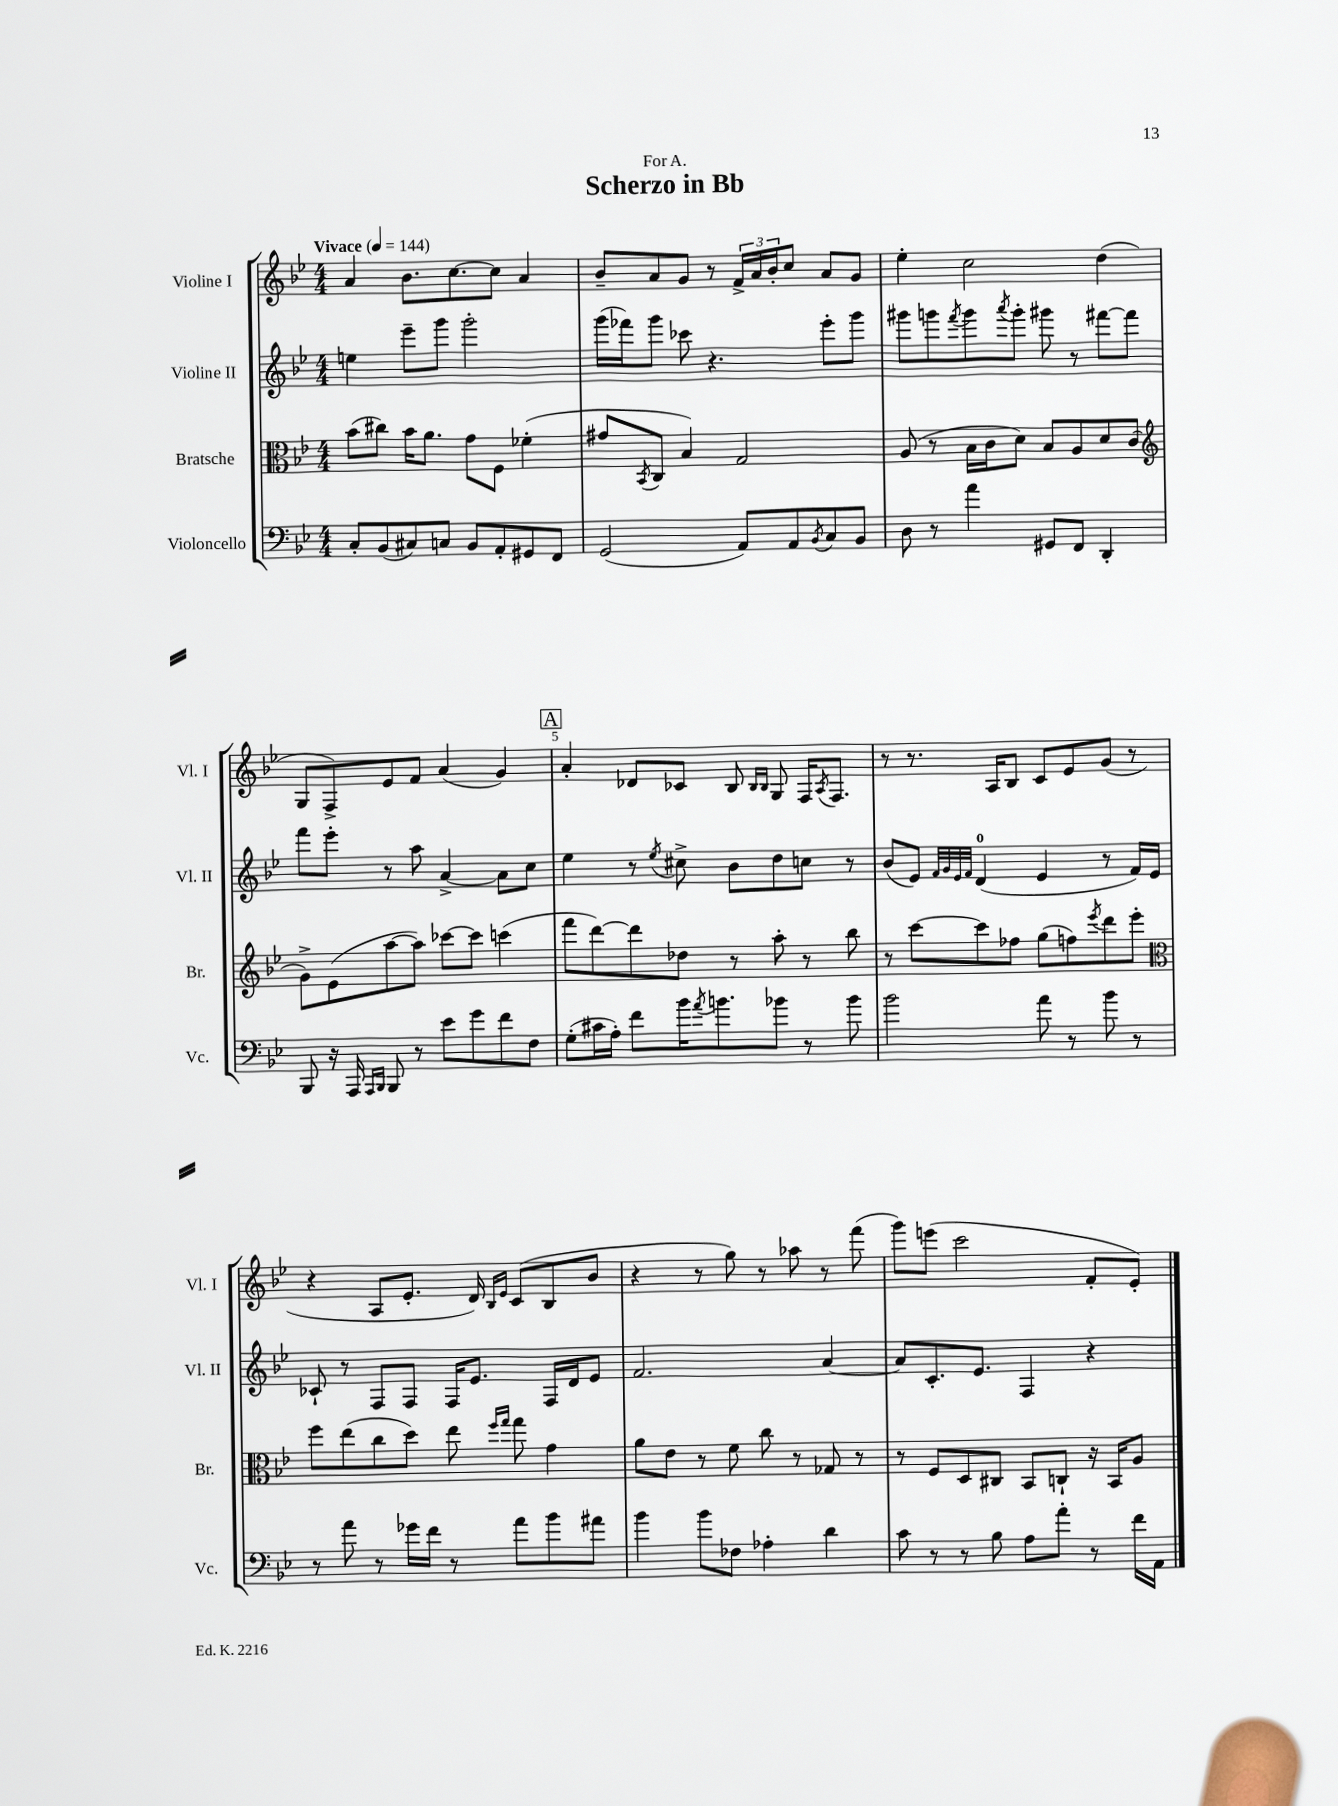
\header { title = "Scherzo in Bb" dedication = "For A." }
<<
\new StaffGroup <<
\new Staff = "s0" \with { instrumentName = "Violine I" shortInstrumentName = "Vl. I" } {
    \clef treble \key bes \major \numericTimeSignature \time 4/4 \tempo "Vivace" 4 = 144
    a'4 bes'8. c''8.~ c''8 a'4 |
    bes'8-- a'8 g'8 r8 \tuplet 3/2 { f'16-> a'16 bes'16-. } c''8 a'8 g'8 |
    ees''4-. c''2 d''4( |
    g8 f8->) ees'8 f'8 a'4( g'4) |
    \mark \markup { \box "A" } a'4-. des'8 ces'8 bes8 \grace { bes16 bes16 } g8 f16 \acciaccatura { a8 } f8. |
    r8 r8. a16 bes8 c'8 ees'8 g'8( r8 |
    r4 a8 ees'8.-. d'16) \grace { bes16 ees'16 } c'8( bes8 bes'8 |
    r4 r8 g''8) r8 aes''8 r8 f'''8( |
    g'''8) e'''8( c'''2 f'8-. ees'8-.) \bar "|." |
}
\new Staff = "s1" \with { instrumentName = "Violine II" shortInstrumentName = "Vl. II" } {
    \clef treble \key bes \major \numericTimeSignature \time 4/4
    e''4 ees'''8-- g'''8 g'''2-. |
    g'''16( fes'''16) g'''8 ces'''8 r4. ees'''8-. g'''8 |
    gis'''8 g'''8 \acciaccatura { f'''8 } g'''8 \acciaccatura { a'''8 } g'''8-. gis'''8 r8 fis'''8~ fis'''8 |
    f'''8 ees'''8-. r8 a''8 a'4~-> a'8 c''8 |
    \mark \markup { \box "A" } ees''4 r8 \acciaccatura { ees''8 } cis''8-> bes'8 d''8 c''8 r8 |
    bes'8( ees'8) \grace { f'32 g'32 ees'32 f'32 } d'4-0( ees'4 r8 f'16) ees'16 |
    ces'8-! r8 f8 f8 f16 ees'8. f16 d'16 ees'8 |
    f'2. a'4~ |
    a'8 c'8.-. ees'8. f4 r4 \bar "|." |
}
\new Staff = "s2" \with { instrumentName = "Bratsche" shortInstrumentName = "Br." } {
    \clef alto \key bes \major \numericTimeSignature \time 4/4
    bes'8( cis''8) bes'16 a'8. g'8 f8 fes'4-.( |
    gis'8 \acciaccatura { bes,8 } c8 bes4) g2 |
    a8( r8 bes16 c'16 d'8) bes8 a8 d'8 c'8( |
    \clef treble g'8->) ees'8( a''8~ a''8) ces'''8~ ces'''8 c'''4( |
    \mark \markup { \box "A" } f'''8 d'''8~) d'''8 des''8 r8 a''8-. r8 bes''8 |
    r8 c'''8~ c'''8 fes''8 g''8( f''8) \acciaccatura { ees'''8 } d'''8 ees'''8-. |
    \clef alto f''8 ees''8( c''8 d''8) ees''8 \grace { f''16 g''16 } g''8 g'4 |
    a'8 ees'8 r8 f'8 c''8 r8 ges8 r8 |
    r8 f8 d8 cis8 bes,8 c8-! r16 bes,16 a8 \bar "|." |
}
\new Staff = "s3" \with { instrumentName = "Violoncello" shortInstrumentName = "Vc." } {
    \clef bass \key bes \major \numericTimeSignature \time 4/4
    c8-. bes,8( cis8) c8 bes,8 a,8-. gis,8 f,8 |
    g,2( a,8) a,8 \acciaccatura { bes,8 } c8 bes,8 |
    d8 r8 a'4 gis,8 f,8 d,4-. |
    bes,,8 r16 a,,16 \grace { a,,16 bes,,16 } bes,,8 r8 ees'8 g'8 f'8 f8 |
    \mark \markup { \box "A" } g8-.( cis'16 a16-.) f'8 bes'16 \acciaccatura { a'8 } b'8. bes'8 r8 bes'8 |
    bes'2 a'8 r8 bes'8 r8 |
    r8 a'8 r8 ges'16 f'16 r8 a'8 bes'8 ais'8 |
    bes'4 bes'8 fes8 aes4-. d'4 |
    c'8 r8 r8 bes8 a8 a'8-. r8 f'16 a,16 \bar "|." |
}
>>
>>
\layout { \context { \Score \override BarNumber.break-visibility = ##(#f #t #t) barNumberVisibility = #(every-nth-bar-number-visible 5) } }
